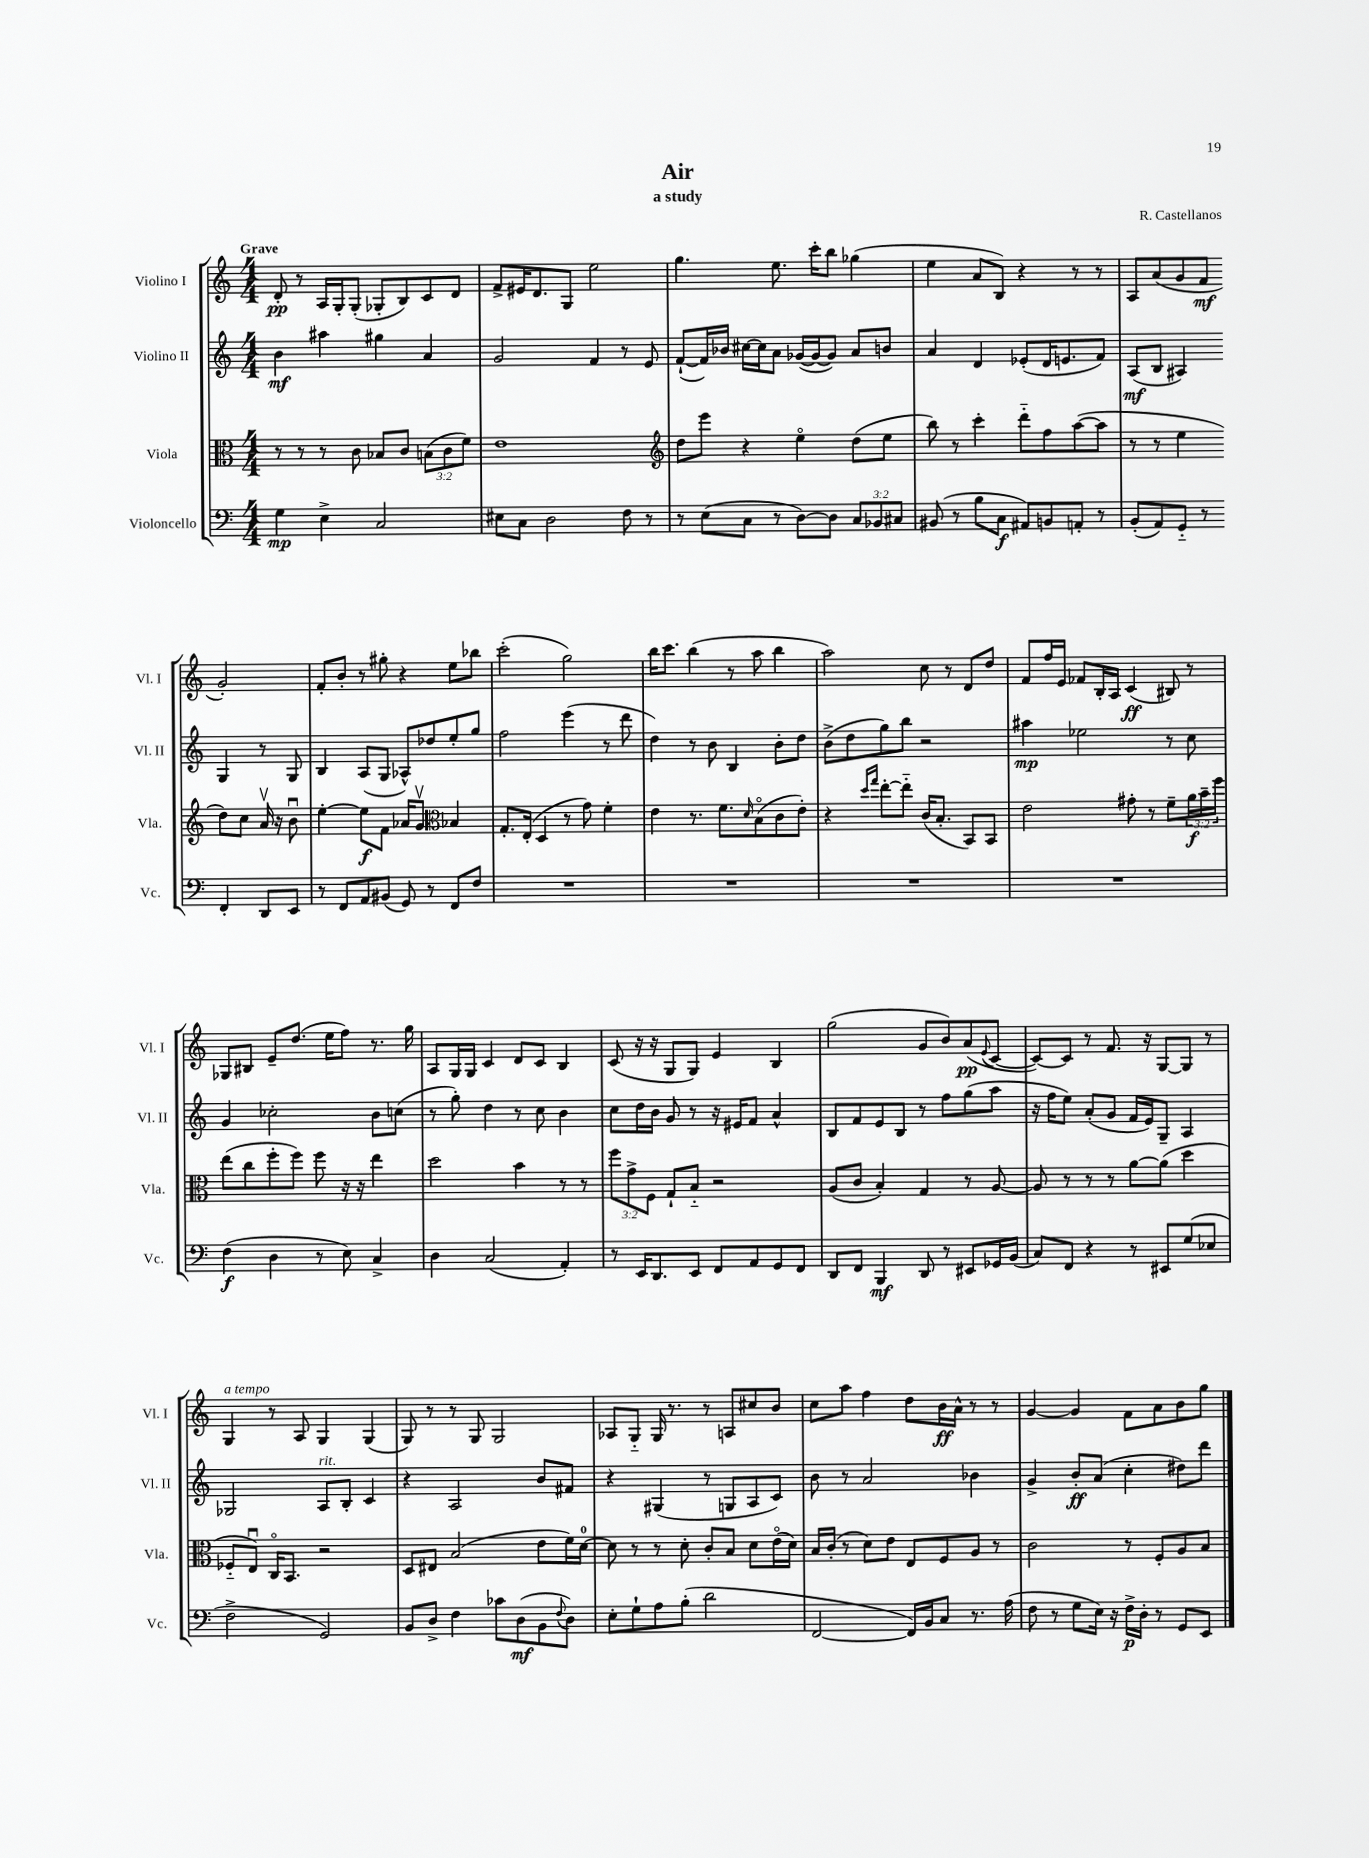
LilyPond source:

\header { title = "Air" composer = "R. Castellanos" subtitle = "a study" }
<<
\new StaffGroup <<
\new Staff = "s0" \with { instrumentName = "Violino I" shortInstrumentName = "Vl. I" } {
    \clef treble \key c \major \numericTimeSignature \time 4/4 \tempo "Grave"
    d'8-.\pp r8 a16 g16-. g8-.( ges8-. b8) c'8 d'8 |
    f'8-> eis'16 d'8. g8 e''2 |
    g''4. e''8. c'''16-. b''8 ges''4( |
    e''4 a'8 b8) r4 r8 r8 |
    a8 a'8( g'8 f'8\mf g'2-.) |
    f'8-. b'8-. r8 gis''8-. r4 e''8 bes''8 |
    c'''2-.( g''2) |
    b''16 c'''8. b''4( r8 a''8 b''4 |
    a''2) c''8 r8 d'8 d''8 |
    f'8 f''16 e'16 fes'8 b16-. a16 c'4\ff( bis8) r8 |
    ges8 bis8 e'8-- d''8.( e''16 f''8) r8. g''16 |
    a8 g16 g16 c'4 d'8 c'8 b4 |
    c'8( r16 r16 g8 g8) e'4 b4 |
    g''2( g'8 b'8) a'8\pp( \appoggiatura { e'8 } c'8~ |
    c'8~) c'8 r8 f'8. r16 g8~ g8 r8 |
    g4^\markup { \italic "a tempo" } r8 a8 g4 g4( |
    g8) r8 r8 g8 g2 |
    aes8 g8-_ g16 r8. r8 a8 cis''8 b'8 |
    c''8 a''8 f''4 d''8 b'16\ff a'16-^ r8 r8 |
    g'4~ g'4 f'8 a'8 b'8 g''8 \bar "|." |
}
\new Staff = "s1" \with { instrumentName = "Violino II" shortInstrumentName = "Vl. II" } {
    \clef treble \key c \major \numericTimeSignature \time 4/4
    b'4\mf ais''4 gis''4 a'4 |
    g'2 f'4 r8 e'8 |
    f'8~-!( f'16) bes'16 cis''16~ cis''16 a'8 ges'16~( ges'16~ ges'8) a'8 b'8 |
    a'4 d'4 ees'8-.( d'16 e'8. f'8) |
    a8\mf( b8 ais4) g4 r8 g8 |
    b4 a8( g8 aes8-^) des''8 e''8-. g''8 |
    f''2 e'''4( r8 d'''8 |
    d''4) r8 b'8 b4 b'8-. d''8 |
    b'8->( d''8 g''8) b''8 r2 |
    ais''4\mp ees''2 r8 c''8 |
    g'4 ces''2-. b'8 c''8( |
    r8 g''8-.) d''4 r8 c''8 b'4 |
    c''8 d''16 b'16 g'8 r8 r16 eis'16 f'8 a'4-^ |
    b8 f'8 e'8 b8 r8 f''8 g''8( a''8 |
    r16 f''16 e''8) a'8-.( g'8 f'16 e'16) g8-- a4 |
    ges2 a8^\markup { \italic "rit." } b8-. c'4 |
    r4 a2 b'8 fis'8 |
    r4 gis4( r8 g8 a8 c'8) |
    b'8 r8 a'2 bes'4 |
    g'4-> b'8-.\ff a'8( c''4-. dis''8) d'''8 \bar "|." |
}
\new Staff = "s2" \with { instrumentName = "Viola" shortInstrumentName = "Vla." } {
    \clef alto \key c \major \numericTimeSignature \time 4/4 \override Staff.TupletNumber.text = #tuplet-number::calc-fraction-text
    r8 r8 r8 c'8 bes8 c'8 \tuplet 3/2 { b8( c'8 f'8) } |
    e'1 |
    \clef treble d''8 e'''8 r4 e''4\flageolet d''8( e''8 |
    b''8) r8 c'''4-. d'''8-_ f''8 a''8~( a''8 |
    r8 r8 e''4 d''8) c''8 a'16\upbow r16 b'8\downbow |
    e''4~-. e''8\f f'8 aes'16 g'8.\upbow \clef alto bes4 |
    g8.-. e16-.( d4 r8 g'8) f'4-. |
    e'4 r8. f'8. \grace { d'16 } b8\flageolet( c'8 e'8-.) |
    r4 \grace { d''16 g''16 } e''8~-. e''8-_ c'16( b8.-. b,8) b,8 |
    e'2 gis'8-. r8 f'8-- \tuplet 3/2 { a'16\f b'16-- f''16 } |
    e''8( c''8 f''8-. f''8) f''8 r16 r16 e''4 |
    d''2 b'4 r8 r8 |
    \tuplet 3/2 { f''8 g'8-> f8 } g8-! b8-_ r2 |
    a8( c'8 b4-.) g4 r8 a8~ |
    a8 r8 r8 r8 a'8~ a'8( d''4 |
    fes8-_ e8\downbow) c16\flageolet b,8. r2 |
    d8 eis8 b2( e'8 f'16) d'16-0~ |
    d'8 r8 r8 d'8-. c'8-. b8 d'8 e'16\flageolet( d'16) |
    b16 c'16-.( r8 d'8) e'8 e8 f8 a8 r8 |
    c'2 r8 f8-. a8 b8 \bar "|." |
}
\new Staff = "s3" \with { instrumentName = "Violoncello" shortInstrumentName = "Vc." } {
    \clef bass \key c \major \numericTimeSignature \time 4/4 \override Staff.TupletNumber.text = #tuplet-number::calc-fraction-text
    g4\mp e4-> c2 |
    eis8 c8 d2 f8 r8 |
    r8 e8( c8 r8 d8~) d8 \tuplet 3/2 { c8 bes,8 cis8 } |
    bis,8( r8 b8 c8\f ais,8) b,8 a,8-. r8 |
    b,8-.( a,8) g,8-_ r8 f,4-. d,8 e,8 |
    r8 f,8 a,8 bis,8( g,8) r8 f,8 f8 |
    R1 |
    R1 |
    R1 |
    R1 |
    f4\f( d4 r8 e8) c4-> |
    d4 c2( a,4-.) |
    r8 e,16 d,8. e,8 f,8 a,8 g,8 f,8 |
    d,8 f,8 b,,4\mf d,8 r8 eis,8 ges,16 b,16( |
    c8) f,8 r4 r8 eis,8 g8( ees8 |
    f2-> g,2) |
    b,8 d8-> f4 ces'8 d8\mf( b,8 \appoggiatura { f8 } d8) |
    e8-. g8-! a8 b8-.( d'2 |
    f,2~ f,16) b,16 c8 r8. a16( |
    f8 r8 g8 e16) r16 f16->\p d16-. r8 g,8 e,8 \bar "|." |
}
>>
>>
\layout { \context { \Score \remove "Bar_number_engraver" } }
